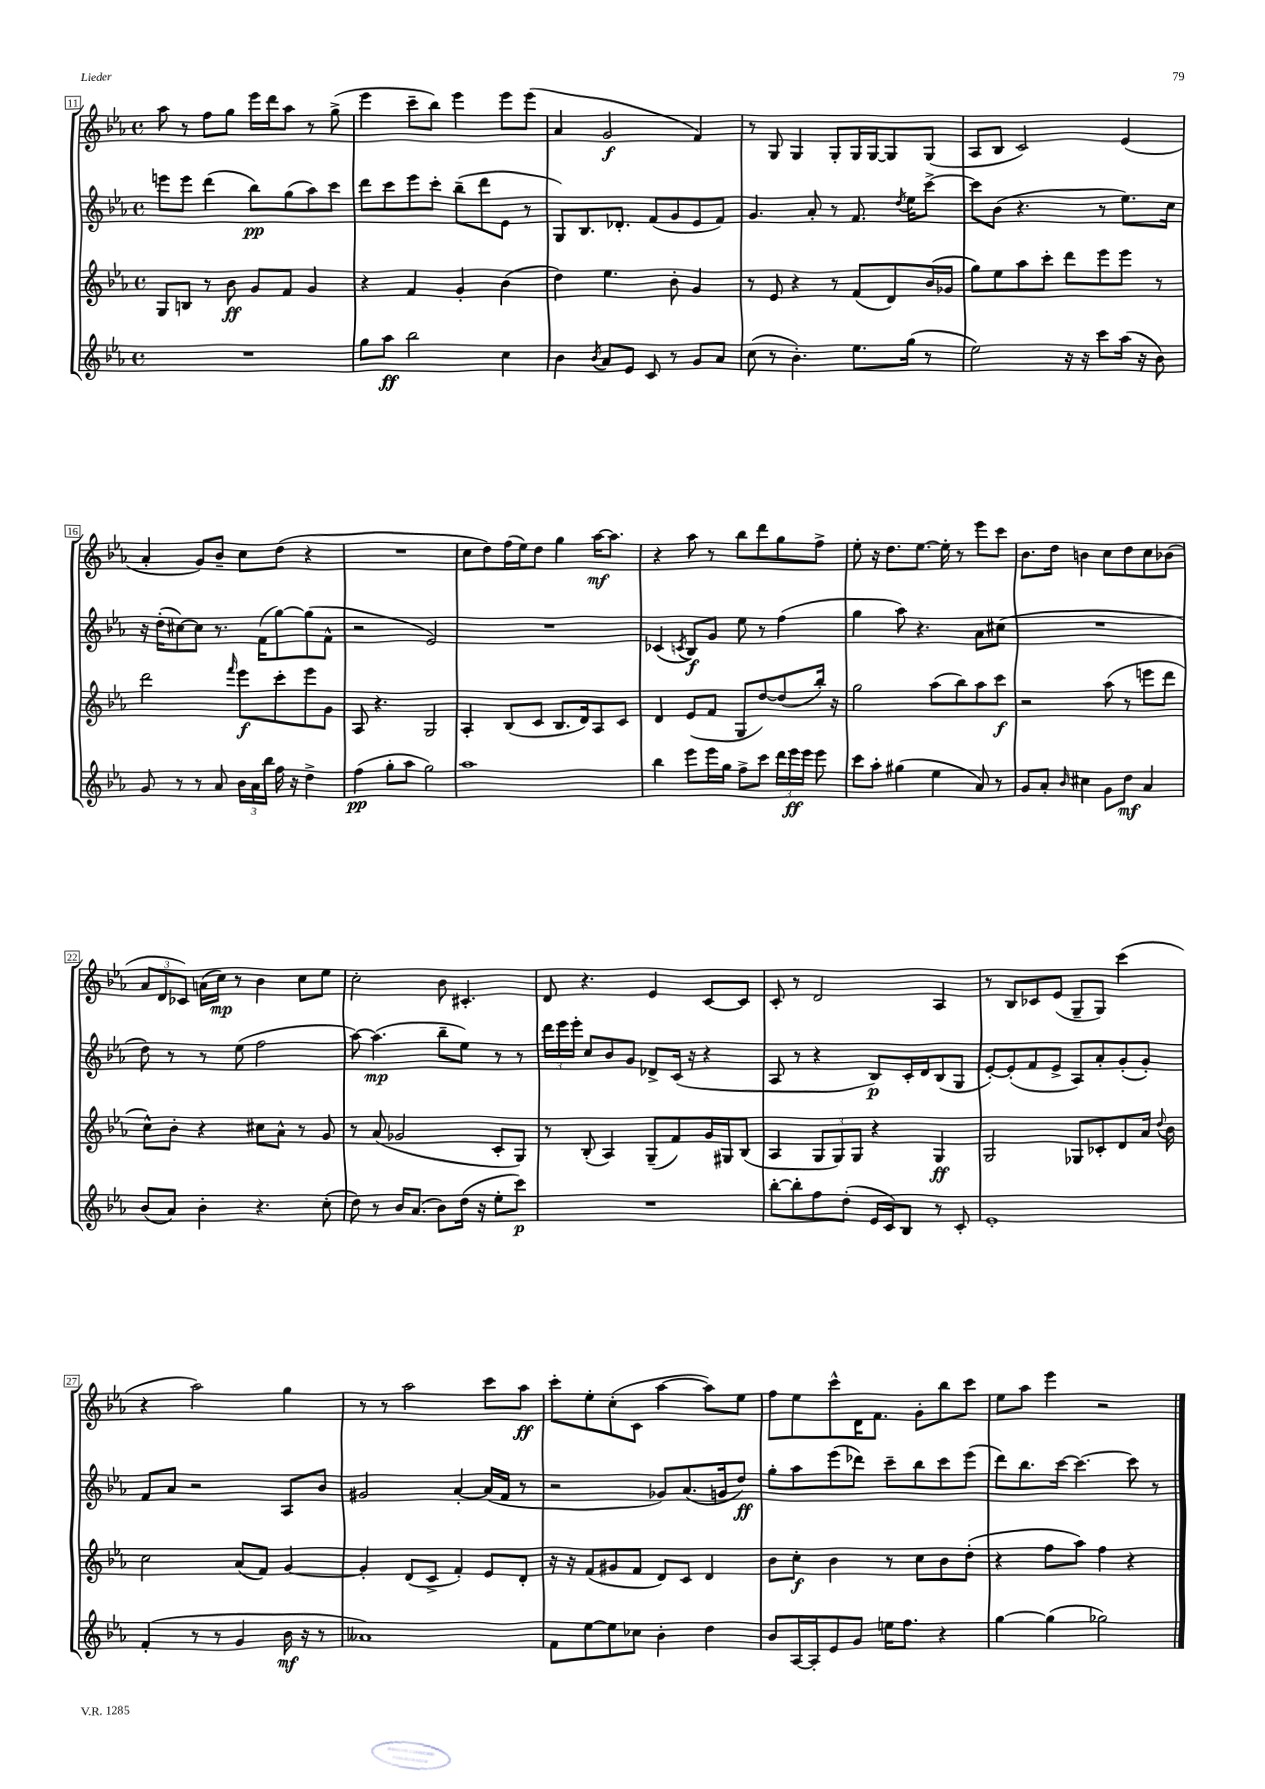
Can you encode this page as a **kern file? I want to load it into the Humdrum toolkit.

**kern	**kern	**kern	**kern
*staff4	*staff3	*staff2	*staff1
*clefG2	*clefG2	*clefG2	*clefG2
*k[b-e-a-]	*k[b-e-a-]	*k[b-e-a-]	*k[b-e-a-]
*M4/4	*M4/4	*M4/4	*M4/4
*met(c)	*met(c)	*met(c)	*met(c)
1r	8G	8eee	8aa-
.	8B	8eee	8r
.	8r	(4ddd	8ff
.	8b-	.	8gg
.	8g	8bb-)	16eee-
.	.	.	16ddd
.	8f	(8gg	8aa-
.	4g	8aa-)	8r
.	.	8ccc	(8gg^
=	=	=	=
8gg	4r	8ddd	4eee-
8aa-	.	8ccc	.
2bb-	4f	8eee-	8ccc~
.	.	8ccc'	8bb-)
.	4g'	(8bb-~	4eee-
.	.	8ddd	.
4cc	(4b-	8e-	8eee-
.	.	8r	(8eee-
=	=	=	=
4b-	4dd)	8G)	4a-
.	.	8.B-	.
8qb-	.	.	.
8a-	4.ee-	.	2g
.	.	8.d-'	.
8e-	.	.	.
8c	.	(8f	.
8r	8b-'	8g	.
8g	4g	8e-	4f)
8a-	.	8f)	.
=	=	=	=
(8cc	8r	4.g	8r
8r	8e-	.	8G
4.b-')	4r	.	4G
.	.	8a-'	.
.	8r	8r	8G'
8.ee-	(8f	8.f	16G
.	.	.	[16G
.	8d)	.	8G]
.	.	8qdd	.
(16gg	.	16ee-	.
8r	(16b-	[8ccc^	(8G
.	16g-	.	.
=	=	=	=
2ee-)	8gg)	8ccc]	8A-
.	8ee-	(8b-	8B-
.	8aa-	4.r	2c)
.	8ccc'	.	.
16r	8ddd	.	.
16r	.	.	.
8ccc	8eee-	8r	.
(16aa-	8eee-	8.ee-)	(4e-
16r	.	.	.
8b-)	8r	.	.
.	.	16cc	.
=	=	=	=
8g	2ddd	16r	4a-'
.	.	(16dd'	.
8r	.	[8cc#)	.
8r	.	8cc#]	8g)
8a-	.	8.r	8b-~
.	16qqfff	.	.
24b-	8eee-	.	8cc
24a-	.	.	.
.	.	(16f	.
24bb-	.	.	.
16ff	8ccc'	[8gg)	(8dd
16r	.	.	.
4dd^	8eee-	(8gg]	4r
.	8g	8f^^	.
=	=	=	=
(4ff	8A-	2r	1r
.	4.r	.	.
8gg'	.	.	.
8aa-	.	.	.
2gg)	2G	2e-)	.
=	=	=	=
1aa-	4A-'	1r	8cc
.	.	.	8dd)
.	(8B-	.	(16ff
.	.	.	16ee-)
.	8c	.	8dd
.	8.B-	.	4gg
.	16d)	.	.
.	8A-	.	[16aa-
.	.	.	8.aa-]
.	8c	.	.
=	=	=	=
4bb-	4d	(4c-	4r
.	.	8qc	.
8eee-	(8e-	8B-)	8aa-
16eee-	8f	8g	8r
16gg	.	.	.
8ff^	8G	8ee-	8bb-
8ccc	[8dd)	8r	8ddd
24ddd	(8dd]	(4ff	8gg
24eee-	.	.	.
24eee-	.	.	.
8eee-	16bb-')	.	8ff^
.	16r	.	.
=	=	=	=
8ccc	2gg	4gg	8ee-'
8aa-'	.	.	16r
.	.	.	8.dd
(4gg#	.	8aa-)	.
.	.	4.r	[8.ee-
4ee-	(8aa-	.	.
.	.	.	16ee-']
.	8bb-)	.	8r
8a-)	8aa-	8a-	8eee-
8r	8ccc	(8cc#	8ccc
=	=	=	=
8g	2r	1r	8.b-
8a-'	.	.	.
.	.	.	16dd
16qqb-	.	.	.
4cc#	.	.	4b
8g	(8aa-	.	8cc
8dd	8r	.	8dd
4a-	8eee	.	8cc
.	8ddd	.	(8b-
=	=	=	=
(8b-	8cc^^)	8dd)	12a-
.	.	.	12d
8a-)	8b-'	8r	.
.	.	.	12c-)
4b-'	4r	8r	(16a
.	.	.	16cc)
.	.	(8ee-	8r
4.r	8cc#	2ff	4b-
.	8a-^^	.	.
.	8r	.	8cc
(8cc'	8g	.	8ee-
=	=	=	=
8dd)	8r	[8aa-)	2cc'
8r	(8a-	(4.aa-]	.
16b-	2g-	.	.
(8.a-	.	.	.
8b-)	.	8bb-~	8b-
(16dd	.	8ee-)	4.c#'
16r	.	.	.
8ee-'	8c'	8r	.
8ccc)	8G)	8r	.
=	=	=	=
1r	8r	24ddd	8d
.	.	24eee-	.
.	.	24eee-'	.
.	(8B-'	8cc	4.r
.	4A-)	8b-	.
.	.	8g	.
.	(8G~	8d-^	4e-
.	8f)	(16c	.
.	.	16r	.
.	16g	4r	[8c
.	16G#	.	.
.	(8B-	.	8c]
=	=	=	=
[8bb-'	4A-	8A-	8c'
8bb-']	.	8r	8r
8ff	12G	4r	2d
.	12G)	.	.
(8dd'	.	.	.
.	12G	.	.
16e-	4r	8B-)	.
16c)	.	.	.
8B-	.	16c'	.
.	.	16d	.
8r	4G	(8B-	4A-
8c'	.	8G	.
=	=	=	=
1e-'	2G	[8e-')	8r
.	.	(8e-']	8B-
.	.	8f	8c-
.	.	8e-^	(8e-
.	8G-	8A-)	8G~
.	8c-'	8a-'	8G)
.	8d	(8g'	(4ccc
.	16a-	8g')	.
.	8qqdd	.	.
.	16b-	.	.
=	=	=	=
(4f'	2cc	8f	4r
.	.	8a-	.
8r	.	2r	2aa-)
8r	.	.	.
4g	(8a-	.	.
.	8f)	.	.
16b-	[4g	8A-	4gg
16r	.	.	.
8r	.	8b-	.
=	=	=	=
1a--)	4g']	2g#	8r
.	.	.	8r
.	(8d	.	2aa-
.	8c^	.	.
.	4f')	[4a-'	.
.	8e-	(16a-]	8ccc
.	.	16f	.
.	8d'	8r	8aa-
=	=	=	=
8f	16r	2r	8ccc'
.	16r	.	.
[8ee-	(8f	.	8ee-'
8ee-]	8g#	.	(8cc'
8cc-	8f	.	8c
4b-'	8d)	8g-)	[4aa-
.	8c	(8.a-	.
4dd	4d	.	8aa-])
.	.	16g	.
.	.	8dd)	8ee-
=	=	=	=
8b-	8b-	8gg'	8ff
[16A-	8cc'	8aa-	8ee-
16A-']	.	.	.
8e-	4b-	(8eee-	8ccc^^
8g	.	8ddd-)	16d
.	.	.	8.f
16ee	8r	8ccc~	.
8.ff	.	.	.
.	8cc	8bb-	8g'
4r	8b-	8ccc	8bb-
.	(8dd'	(8eee-	8ccc
=	=	=	=
[4gg	4r	8ddd)	8ee-
.	.	8.bb-	8aa-
(4gg]	8ff	.	4eee-
.	.	[16ccc	.
.	8aa-)	4.ccc_	.
2gg-)	4ff	.	2r
.	4r	8ccc]	.
.	.	8r	.
==	==	==	==
*-	*-	*-	*-
